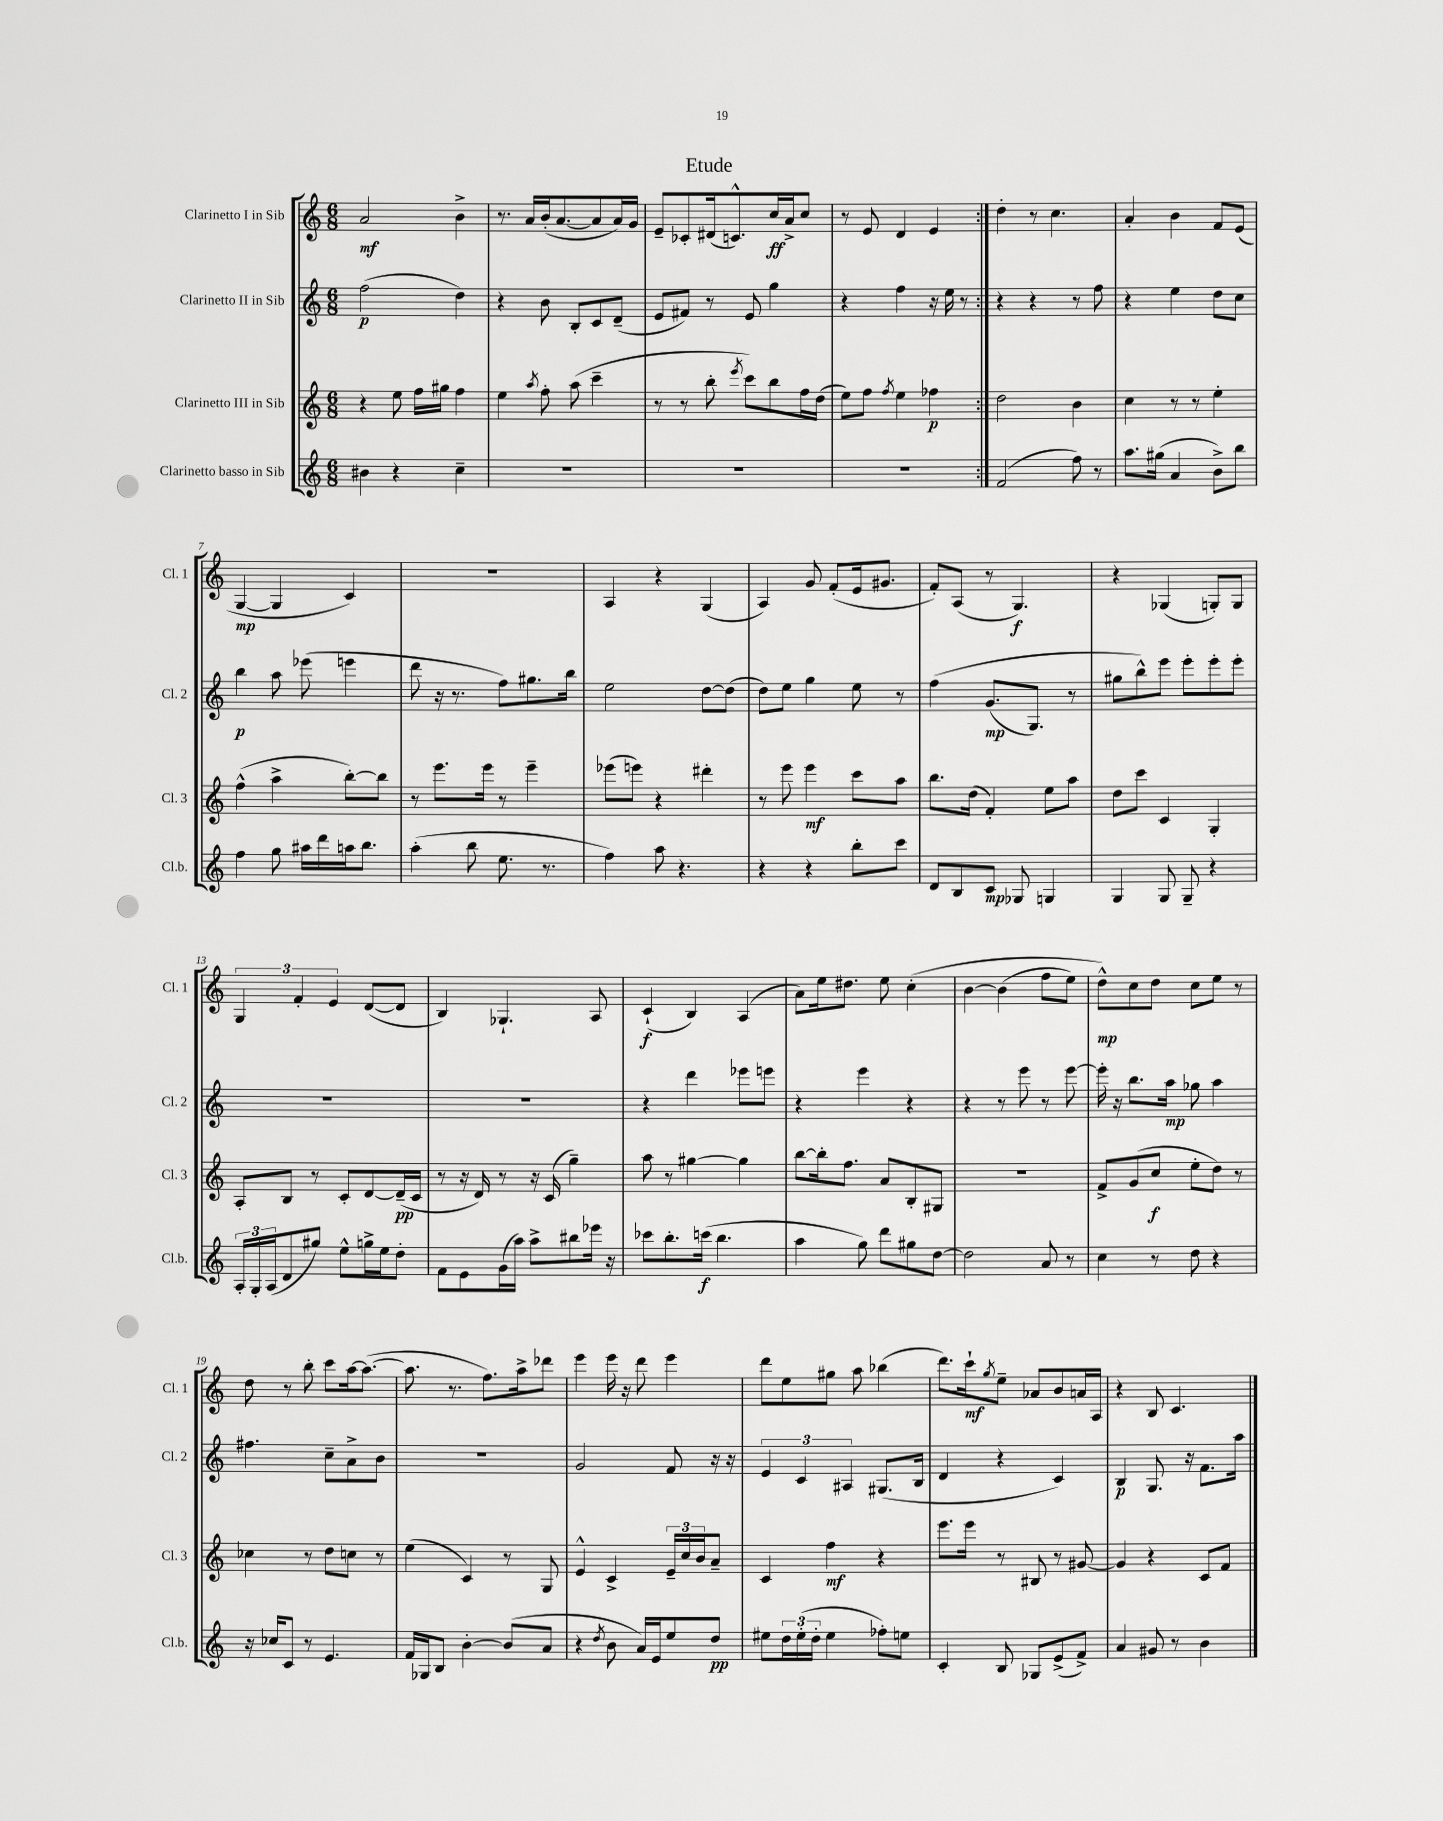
\header { title = "Etude" }
<<
\new StaffGroup <<
\new Staff = "s0" \with { instrumentName = "Clarinetto I in Sib" shortInstrumentName = "Cl. 1" } {
    \clef treble \key c \major \numericTimeSignature \time 6/8
    \repeat volta 2 { a'2\mf b'4-> |
    r8. a'16 b'16-.( a'8.~ a'8 a'16) g'16 |
    e'8-- ces'8-. dis'16( c'8.-^) c''16\ff a'16-> c''8 |
    r8 e'8 d'4 e'4 | }
    d''4-. r8 c''4. |
    a'4-. b'4 f'8 e'8( |
    g4~\mp g4 c'4) |
    R2. |
    a4 r4 g4( |
    a4) g'8 f'8-.( e'16 gis'8. |
    f'8-.) a8( r8 g4.\f) |
    r4 ges4( g8-.) g8 |
    \tuplet 3/2 { g4 f'4-. e'4 } d'8~( d'8 |
    b4) ges4.-! a8 |
    c'4-!\f( b4) a4( |
    a'8) e''16 dis''8. e''8 c''4-.\( |
    b'4~ b'4( f''8 e''8) |
    d''8-^\mp\) c''8 d''8 c''8 e''8 r8 |
    d''8 r8 b''8-. c'''8 a''16~ a''8.~( |
    a''8. r8. f''8.) a''16-> des'''8 |
    e'''4 e'''16 r16 d'''8 e'''4 |
    d'''8 e''8 gis''8 a''8 bes''4( |
    d'''8.) c'''16-!\mf \acciaccatura { g''8 } e''8-- aes'8 b'8 a'16 a16 |
    r4 b8 c'4. \bar "|." |
}
\new Staff = "s1" \with { instrumentName = "Clarinetto II in Sib" shortInstrumentName = "Cl. 2" } {
    \clef treble \key c \major \numericTimeSignature \time 6/8
    \repeat volta 2 { f''2\p( d''4) |
    r4 b'8 b8-. c'8 d'8--( |
    e'8 fis'8) r8 e'8 g''4 |
    r4 f''4 r16 e''16 r8 | }
    r4 r4 r8 f''8 |
    r4 e''4 d''8 c''8 |
    b''4\p a''8 ees'''8( e'''4 |
    d'''8 r16 r8. f''8) gis''8. b''16 |
    e''2 d''8~ d''8( |
    d''8) e''8 g''4 e''8 r8 |
    f''4\( g'8.\mp( g8.) r8 |
    gis''8 b''8-^\) e'''8 e'''8-. e'''8-. e'''8-. |
    R2. |
    R2. |
    r4 d'''4 ees'''8 e'''8 |
    r4 e'''4 r4 |
    r4 r8 e'''8 r8 e'''8~ |
    e'''16-. r16 b''8. a''16\mp ges''8 a''4 |
    fis''4. c''8-- a'8-> b'8 |
    R2. |
    g'2 f'8 r16 r16 |
    \tuplet 3/2 { e'4 c'4 ais4 } gis8.( b16 |
    d'4 r4 c'4) |
    b4\p g8. r16 f'8. a''16 \bar "|." |
}
\new Staff = "s2" \with { instrumentName = "Clarinetto III in Sib" shortInstrumentName = "Cl. 3" } {
    \clef treble \key c \major \numericTimeSignature \time 6/8
    \repeat volta 2 { r4 e''8 f''16 gis''16 f''4 |
    e''4 \acciaccatura { a''8 } f''8-. a''8( c'''4-- |
    r8 r8 b''8-. \acciaccatura { e'''8 } c'''8) b''8 f''16 d''16( |
    e''8) f''8 \acciaccatura { f''8 } e''4 fes''4\p | }
    d''2 b'4 |
    c''4 r8 r8 e''4-. |
    f''4-^( a''4-> b''8~-.) b''8 |
    r8 e'''8. e'''16 r8 e'''4-- |
    ees'''8( e'''8) r4 dis'''4-. |
    r8 e'''8 e'''4\mf c'''8 a''8 |
    b''8. d''16( f'4-.) e''8 a''8 |
    d''8 c'''8 c'4 g4-. |
    a8-. b8 r8 c'8-. d'8~ d'16--\pp( c'16 |
    r8 r16 d'16) r8 r16 c'16( g''4--) |
    a''8 r8 gis''4~ gis''4 |
    b''8~ b''16-. f''8. a'8 b8-. gis8 |
    R2. |
    f'8-> g'8( c''8\f e''8-. d''8) r8 |
    ces''4 r8 d''8 c''8 r8 |
    e''4( c'4) r8 g8 |
    e'4-^ c'4-> \tuplet 3/2 { e'16-- c''16 b'16 } a'8-- |
    c'4 f''4\mf r4 |
    e'''8. e'''16 r8 bis8 r8 gis'8~ |
    gis'4 r4 c'8 f'8 \bar "|." |
}
\new Staff = "s3" \with { instrumentName = "Clarinetto basso in Sib" shortInstrumentName = "Cl.b." } {
    \clef treble \key c \major \numericTimeSignature \time 6/8
    \repeat volta 2 { bis'4 r4 c''4-- |
    R2. |
    R2. |
    R2. | }
    f'2( f''8) r8 |
    a''8. gis''16( a'4 b'8->) b''8 |
    f''4 g''8 ais''16 d'''16 a''16 b''8. |
    a''4-.( b''8 e''8. r8. |
    f''4) a''8 r4. |
    r4 r4 b''8-. c'''8 |
    d'8 b8 c'8\mp ges8 g4 |
    g4 g8 g8-- r4 |
    \tuplet 3/2 { a16-. g16-. a16( } d'8 gis''8) e''8-^ g''16-> e''16 d''8-. |
    f'8 e'8 g'16( a''16) a''8-> bis''8 ees'''16 r16 |
    ces'''8 b''8.-. c'''16\f( b''4. |
    a''4 g''8) d'''8 gis''8 d''8~ |
    d''2 a'8 r8 |
    c''4 r8 d''8 r4 |
    r16 ces''16 c'8 r8 e'4. |
    f'16 ges16 b8 b'4~-. b'8( a'8 |
    r4 \acciaccatura { d''8 } b'8 a'16) e'16 e''8 d''8\pp |
    eis''8 \tuplet 3/2 { d''16 eis''16-.( d''16-. } eis''4 fes''8-.) e''8 |
    c'4-. b8 ges8 e'8->( f'8->) |
    a'4 gis'8 r8 b'4 \bar "|." |
}
>>
>>
